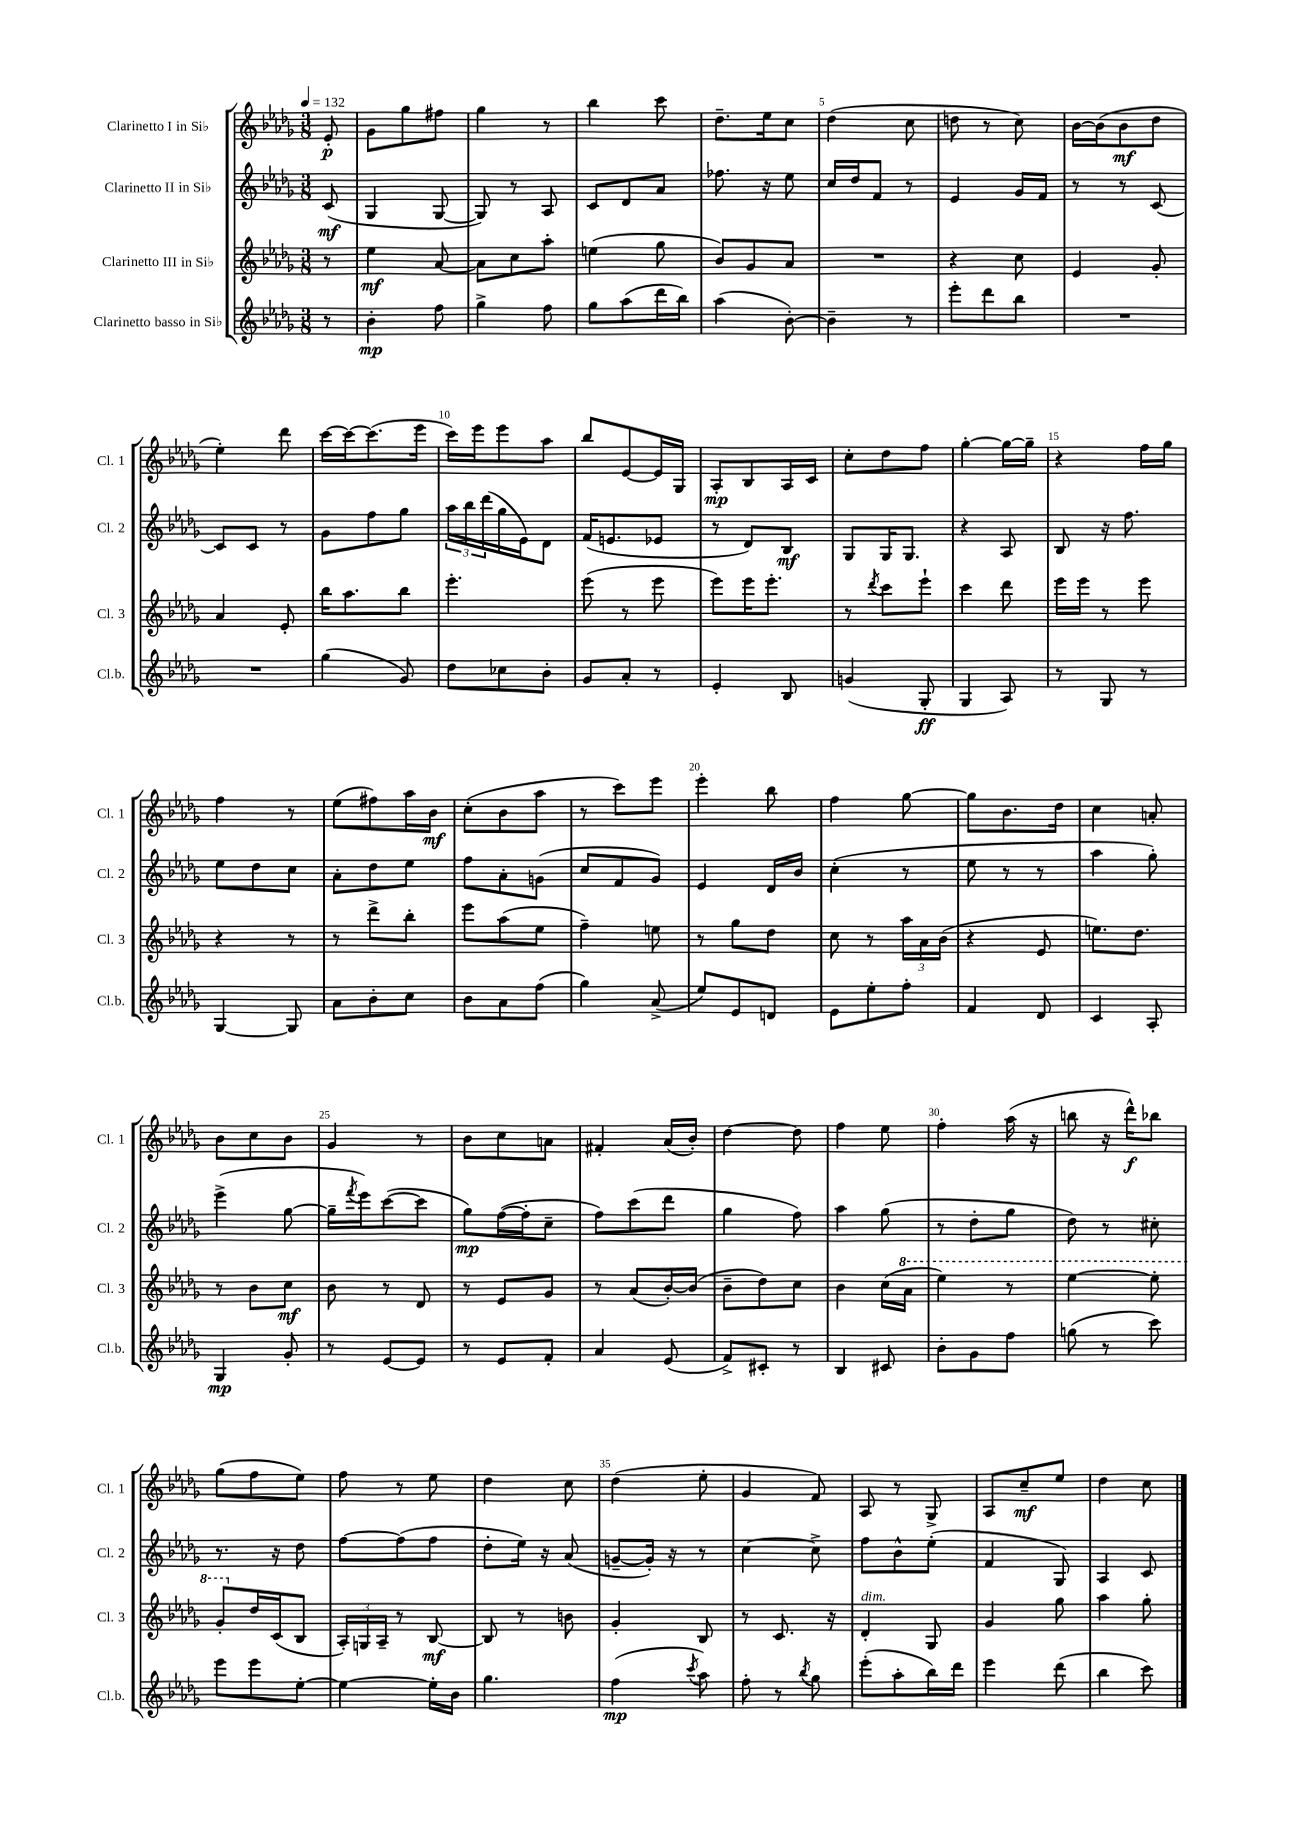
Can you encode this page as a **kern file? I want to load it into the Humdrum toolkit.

**kern	**kern	**kern	**kern
*staff4	*staff3	*staff2	*staff1
*clefG2	*clefG2	*clefG2	*clefG2
*k[b-e-a-d-g-]	*k[b-e-a-d-g-]	*k[b-e-a-d-g-]	*k[b-e-a-d-g-]
*M3/8	*M3/8	*M3/8	*M3/8
*MM132	*MM132	*MM132	*MM132
8r	8r	(8c/	8e-'/
=	=	=	=
4b-'\	4ee-\	4G-/	8g-\L
.	.	.	8gg-\
8ff\	[8a-/	[8G-/	8ff#\J
=	=	=	=
4gg-^\	8a-\]L	8G-/])	4gg-\
.	8cc\	8r	.
8ff\	8aa-'\J	8A-/	8r
=	=	=	=
8gg-\L	(4ee\	8c/L	4bb-\
(8aa-\	.	8d-/	.
16ddd-\L	8gg-\	8a-/J	8ccc\
16bb-\JJ)	.	.	.
=	=	=	=
(4aa-\	8b-/L)	8.ff-\	8.dd-~\L
.	8g-/	.	.
.	.	16r	16ee-\k
[8b-'\)	8a-/J	8ee-\	8cc\J
=	=	=	=
4b-~\]	4.r	16cc/LL	(4dd-\
.	.	16dd-/J	.
.	.	8f/J	.
8r	.	8r	8cc\
=	=	=	=
8eee-'\L	4r	4e-/	8dd\
8ddd-\	.	.	8r
8bb-\J	8cc\	16g-/LL	8cc\)
.	.	16f/JJ	.
=	=	=	=
4.r	4e-/	8r	[16b-\LL
.	.	.	(16b-\]J
.	.	8r	8b-\
.	8g-'/	[8c/	8dd-\J
=	=	=	=
4.r	4a-/	8c/]L	4ee-'\)
.	.	8c/J	.
.	8e-'/	8r	8ddd-\
=	=	=	=
(4gg-\	16bb-\LK	8g-\L	[16ccc\LL
.	8.aa-\	.	16ccc\_J
.	.	8ff\	(8.ccc\]
8g-/)	8bb-\J	8gg-\J	.
.	.	.	16eee-\Jk
=	=	=	=
8dd-\L	4.eee-'\	24aa-\LL	16ccc\LL)
.	.	24bb-\	.
.	.	.	16eee-\J
.	.	(24ddd-\	.
8cc-\	.	16gg-\	8eee-\
.	.	16e-\J)	.
8b-'\J	.	8d-\J	8aa-\J
=	=	=	=
8g-/L	(8eee-\	(16f/LK	8bb-/L
.	.	8.e/	.
8a-'/J	8r	.	[8e-/
8r	8eee-\	8e-/J	16e-/]L
.	.	.	16G-/JJ
=	=	=	=
4e-'/	8eee-\L)	8r	8A-'/L
.	16eee-\K	8d-/L)	8B-/
.	8.eee-'\J	.	.
8B-/	.	8B-/J	16A-/L
.	.	.	16c/JJ
=	=	=	=
(4g/	8r	8G-/L	8cc'\L
.	8qddd-/	.	.
.	8ccc\L	16G-/K	8dd-\
.	.	8.G-/J	.
8G-'/	8eee-`\J	.	8ff\J
=	=	=	=
4G-/	4ccc\	4r	[4gg-'\
8A-/)	8ddd-\	8A-/	16gg-\_LL
.	.	.	16gg-~\]JJ
=	=	=	=
8r	16eee-\LL	8B-/	4r
.	16eee-\JJ	.	.
8G-/	8r	16r	.
.	.	8.ff\	.
8r	8eee-\	.	16ff\LL
.	.	.	16gg-\JJ
=	=	=	=
[4G-/	4r	8ee-\L	4ff\
.	.	8dd-\	.
8G-/]	8r	8cc\J	8r
=	=	=	=
8a-\L	8r	8a-'\L	(8ee-\L
8b-'\	8ddd-^\L	8dd-\	8ff#\)
8cc\J	8bb-'\J	8ee-\J	16aa-\L
.	.	.	16b-\JJ
=	=	=	=
8b-\L	8eee-\L	8ff\L	(8cc'\L
8a-\	(8aa-\	8a-'\	8b-\
(8ff\J	8ee-\J	(8g\J	8aa-\J
=	=	=	=
4gg-\)	4ff~\)	8cc/L	8r
.	.	8f/	8ccc\L)
(8a-^/	8ee\	8g-/J)	8eee-\J
=	=	=	=
8ee-/L)	8r	4e-/	4eee-'\
8e-/	8gg-\L	.	.
8d/J	8dd-\J	16d-/LL	8bb-\
.	.	16b-/JJ	.
=	=	=	=
8e-\L	8cc\	(4cc'\	4ff\
8ee-'\	8r	.	.
8ff'\J	24aa-\LL	8r	[8gg-\
.	24a-\	.	.
.	(24b-\JJ	.	.
=	=	=	=
4f/	4r	8ee-\	8gg-\]L
.	.	8r	8.b-\
8d-/	8e-/	8r	.
.	.	.	16dd-\Jk
=	=	=	=
4c/	8.ee\L)	4aa-\	4cc\
.	8.dd-\J	.	.
8A-'/	.	8gg-'\)	8a'/
=	=	=	=
4G-/	8r	(4eee-^\	8b-\L
.	8b-\L	.	8cc\
8g-'/	8cc\J	[8gg-\	8b-\J
=	=	=	=
8r	8b-\	16gg-~\]LL	4g-/
.	.	8qfff/	.
.	.	16eee-\J)	.
[8e-/L	8r	([8ccc\	.
8e-/]J	8d-/	8ccc\]J	8r
=	=	=	=
8r	8r	8gg-\L)	8b-\L
8e-/L	8e-/L	([16ff\L	8cc\
.	.	16ff'\]J	.
8f'/J	8g-/J	8cc~\J	8a\J
=	=	=	=
4a-/	8r	8ff\L)	4f#'/
.	(8a-/L	(8ccc\	.
(8e-/	[16b-'/L)	8ddd-\J	(16a-/LL
.	(16b-/]JJ	.	16b-'/JJ)
=	=	=	=
8f^/L)	8b-~\L	4gg-\	[4dd-\
8c#'/J	8dd-\)	.	.
8r	8cc\J	8ff\)	8dd-\]
=	=	=	=
4B-/	4b-\	4aa-\	4ff\
8c#/	(16cc\LL	(8gg-\	8ee-\
.	16aa-\JJ	.	.
=	=	=	=
8b-'\L	4eee-\)	8r	4ff'\
8g-\	.	8dd-'\L	.
8ff\J	8r	8gg-\J	(16aa-\
.	.	.	16r
=	=	=	=
(8gg\	[4eee-\	8dd-\)	8bb\
8r	.	8r	16r
.	.	.	16ddd-^^\LK)
8ccc\)	8eee-'\]	8cc#'\	8bb-\J
=	=	=	=
8eee-\L	8gg-'/L	8.r	(8gg-\L
8eee-\	16dd-/L	.	8ff\
.	(16c/J	16r	.
[8ee-'\J	8B-/J	8dd-\	8ee-\J)
=	=	=	=
4ee-\_	24A-'/LL)	[8ff\L	8ff\
.	24G/	.	.
.	24A-~/JJ	.	.
.	8r	(8ff\]	8r
16ee-'\]LL	[8B-/	8ff\J	8ee-\
16b-\JJ	.	.	.
=	=	=	=
4.gg-\	8B-/]	8dd-'\L	4dd-\
.	8r	16ee-\Jk)	.
.	.	16r	.
.	8b\	(8a-/	8cc\
=	=	=	=
(4ff\	4g-'/	[8g~/L	(4dd-\
.	.	16g'/]Jk)	.
.	.	16r	.
8qccc/	.	.	.
8aa-\)	8B-/	8r	8ee-'\
=	=	=	=
8ff'\	8r	[4cc\	4g-/
8r	8.c/	.	.
8qbb-/	.	.	.
8gg-\	.	8cc^\]	8f/)
.	16r	.	.
=	=	=	=
(8eee-'\L	4d-'/	8ff\L	8A-/
8aa-'\	.	8b-^^\	8r
16bb-\L)	8G-/	(8ee-'\J	8G-^/
16ddd-\JJ	.	.	.
=	=	=	=
4eee-\	4g-/	4f/	8A-/L
.	.	.	8cc~/
(8ddd-\	8gg-\	8G-/)	8ee-/J
=	=	=	=
4bb-\	4aa-\	4A-/	4dd-\
8ccc\)	8gg-'\	8c/	8cc\
==	==	==	==
*-	*-	*-	*-
